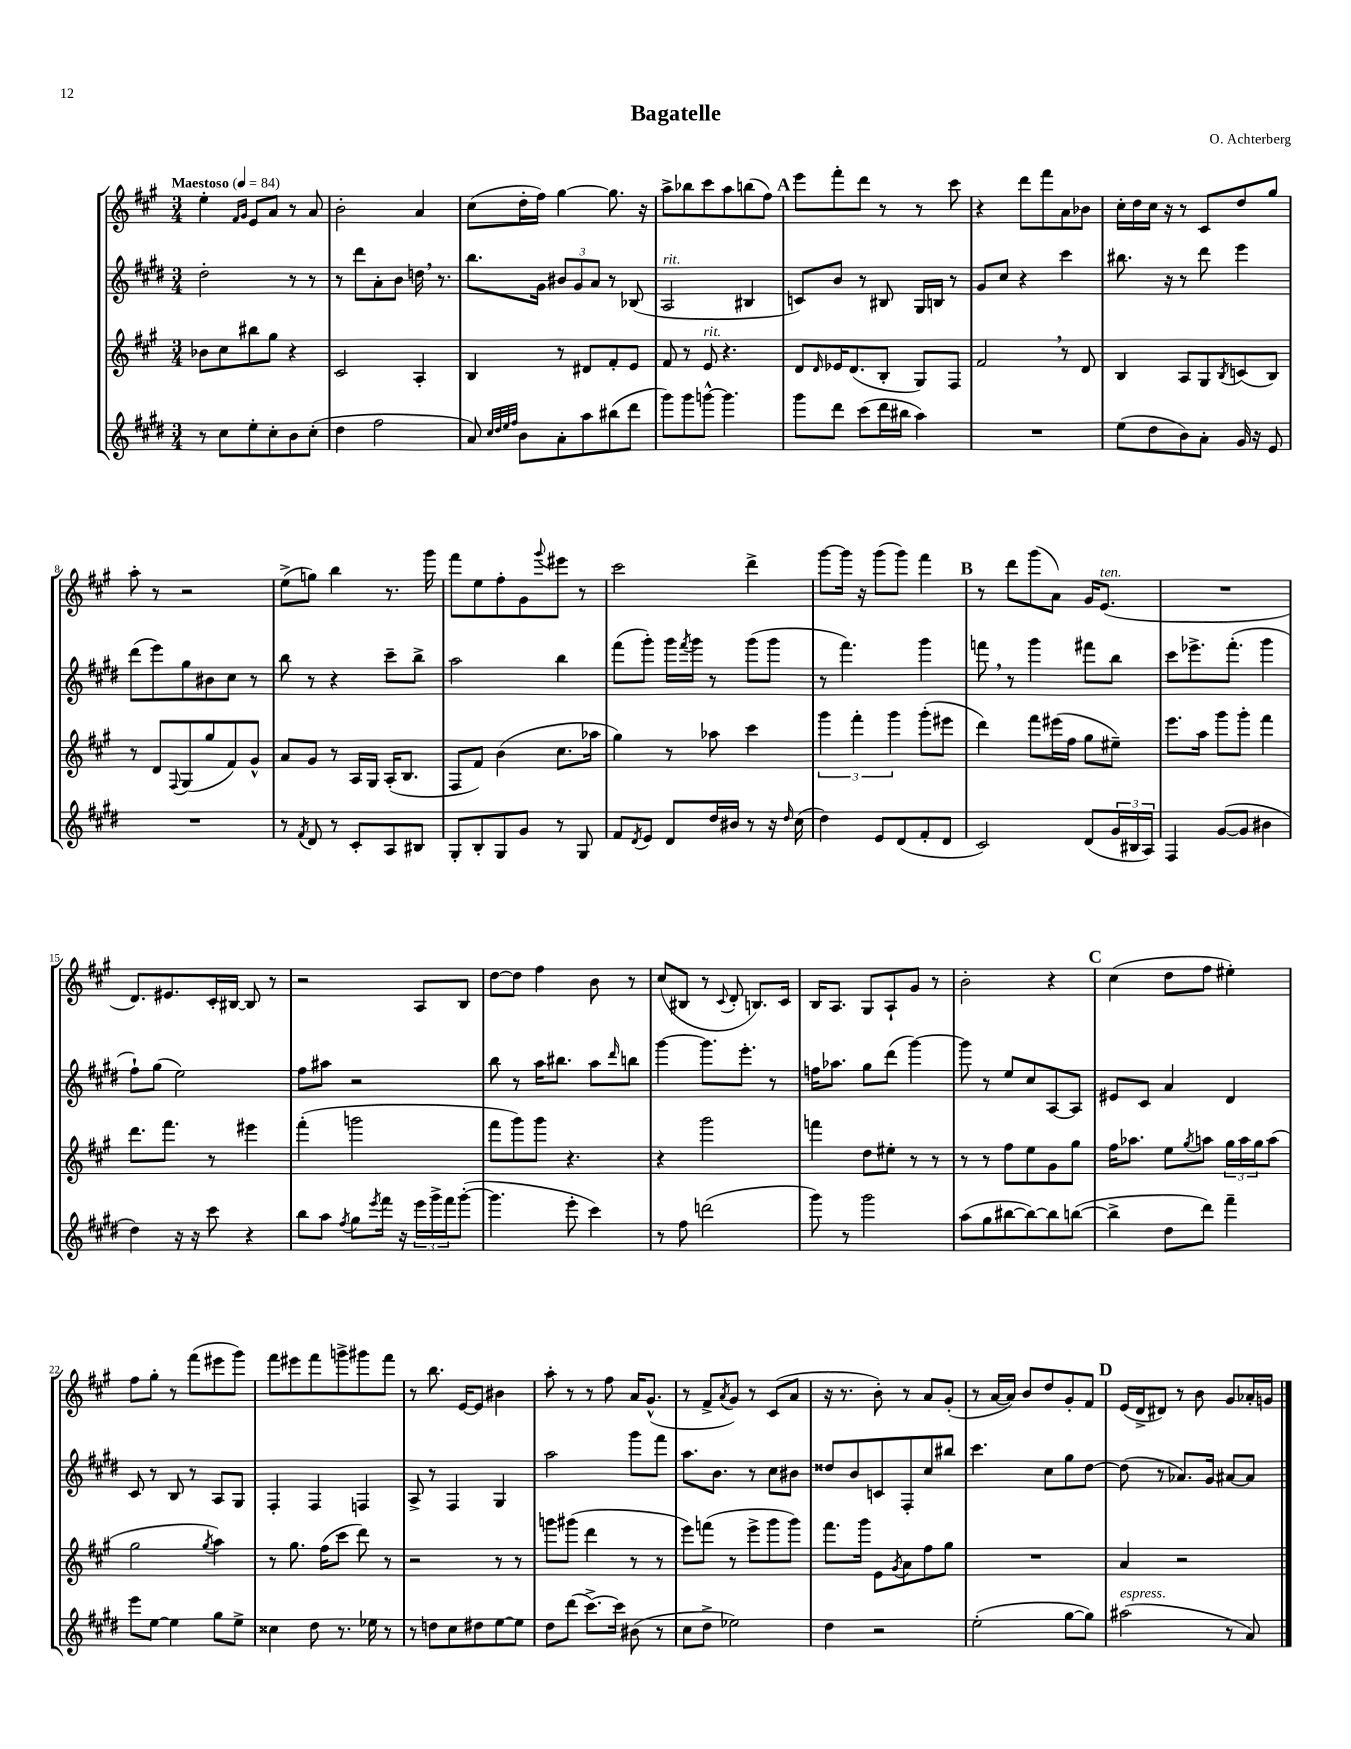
\header { title = "Bagatelle" composer = "O. Achterberg" }
<<
\new StaffGroup <<
\new Staff = "s0" {
    \clef treble \key a \major \numericTimeSignature \time 3/4 \tempo "Maestoso" 4 = 84
    e''4-. \grace { fis'16 gis'16 } e'8 a'8 r8 a'8 |
    b'2-. a'4 |
    cis''8( d''16-. fis''16) gis''4~ gis''8. r16 |
    a''8-> bes''8 cis'''8 a''8 b''8( fis''8) |
    \mark \markup { \bold "A" } e'''8 fis'''8-. d'''8 r8 r8 cis'''8 |
    r4 d'''8 fis'''8 a'8 bes'8 |
    cis''16-. d''16 cis''16 r16 r8 cis'8 d''8 gis''8 |
    a''8-. r8 r2 |
    e''8->( g''8) b''4 r8. gis'''16 |
    fis'''8 e''8 fis''8-. gis'8 \appoggiatura { gis'''8 } eis'''8 r8 |
    cis'''2 d'''4-> |
    gis'''8~ gis'''16 r16 gis'''8( gis'''8) fis'''4 |
    \mark \markup { \bold "B" } r8 d'''8 gis'''8( a'8) gis'16 e'8.^\markup { \italic "ten." }( |
    R2. |
    d'8.) eis'8. cis'16-. bis16~ bis8 r8 |
    r2 a8 b8 |
    d''8~ d''8 fis''4 b'8 r8 |
    cis''8( bis8 r8 \appoggiatura { cis'8 } d'8-. b8.) cis'16 |
    b16 a8. gis8 a8-! gis'8 r8 |
    b'2-. r4 |
    \mark \markup { \bold "C" } cis''4( d''8 fis''8 eis''4-.) |
    fis''8 gis''8-. r8 fis'''8( eis'''8 gis'''8) |
    fis'''8 eis'''8 fis'''8 g'''8-> gis'''8 fis'''8 |
    r8 b''8. e'16~ e'8 bis'4 |
    a''8-. r8 r8 fis''8 a'16 gis'8.-^( |
    r8 fis'8-> \acciaccatura { a'8 } gis'8) r8 cis'8( a'8 |
    r16 r8. b'8-.) r8 a'8 gis'8-.( |
    r8 a'16~ a'16) b'8 d''8 gis'8-. fis'8 |
    \mark \markup { \bold "D" } e'16( d'16-> dis'8) r8 b'8 gis'8 aes'16-. g'16 \bar "|." |
}
\new Staff = "s1" {
    \clef treble \key e \major \numericTimeSignature \time 3/4
    dis''2-. r8 r8 |
    r8 dis'''8 a'8-. b'8 d''16 \breathe r8. |
    b''8. gis'16 \tuplet 3/2 { bis'8 gis'8 a'8 } r8 bes8( |
    a2^\markup { \italic "rit." } bis4 |
    \mark \markup { \bold "A" } c'8) b'8 r8 bis8 gis16 b16 r8 |
    gis'8 cis''8 r4 cis'''4 |
    bis''8. r16 r8 dis'''8 e'''4 |
    dis'''8( e'''8) gis''8 bis'8 cis''8 r8 |
    b''8 r8 r4 cis'''8-- b''8-> |
    a''2 b''4 |
    fis'''8( gis'''8-.) gis'''16 \acciaccatura { fis'''8 } gis'''16 r8 gis'''8( gis'''8 |
    r8 fis'''4.) gis'''4 |
    \mark \markup { \bold "B" } f'''8 \breathe r8 gis'''4 fis'''8 b''8 |
    cis'''8 ees'''8.-> fis'''8.-.( gis'''4 |
    fis''8-!) gis''8( e''2) |
    fis''8 ais''8 r2 |
    b''8 r8 a''16 bis''8. a''8 \grace { dis'''16 } b''8 |
    gis'''4~ gis'''8. e'''8.-. r8 |
    f''16 aes''8. gis''8 dis'''8( gis'''4~) |
    gis'''8 r8 e''8 cis''8 a8~ a8 |
    \mark \markup { \bold "C" } eis'8 cis'8 a'4 dis'4 |
    cis'8 r8 b8 r8 a8 gis8 |
    fis4-. fis4 f4 |
    a8-> r8 fis4 gis4 |
    a''2 gis'''8 fis'''8 |
    a''8. b'8. r8 cis''8 bis'8 |
    disis''8 b'8 c'8 fis8-. cis''8 bis''8 |
    cis'''4. cis''8 gis''8 dis''8~ |
    \mark \markup { \bold "D" } dis''8( r8 aes'8.) gis'16 ais'8~ ais'8 \bar "|." |
}
\new Staff = "s2" {
    \clef treble \key a \major \numericTimeSignature \time 3/4
    bes'8 cis''8 bis''8 gis''8 r4 |
    cis'2 a4-. |
    b4 r8 dis'8 fis'8-. e'8 |
    fis'8 r8 e'8^\markup { \italic "rit." } r4. |
    \mark \markup { \bold "A" } d'8 \grace { d'16 } ees'16 d'8.( b8-. gis8) fis8 |
    fis'2 \breathe r8 d'8 |
    b4 a8 gis8 \acciaccatura { b8 } c'8( b8) |
    r8 d'8 \appoggiatura { fis8 } gis8( gis''8 fis'8) gis'8-^ |
    a'8 gis'8 r8 a16 gis16 a16-.( b8. |
    fis8 fis'8) b'4( cis''8. aes''16 |
    gis''4) r8 aes''8 cis'''4 |
    \tuplet 3/2 { gis'''4 fis'''4-. gis'''4 } gis'''8-.( eis'''8 |
    \mark \markup { \bold "B" } d'''4) fis'''8 eis'''16( fis''16 gis''8 eis''8--) |
    e'''8. a''16 gis'''8 gis'''8-. fis'''4 |
    d'''8. fis'''8. r8 eis'''4 |
    fis'''4-.( g'''2 |
    fis'''8 gis'''8) gis'''8 r4. |
    r4 gis'''2 |
    f'''4 d''8 eis''8-. r8 r8 |
    r8 r8 fis''8 e''8 gis'8 gis''8 |
    \mark \markup { \bold "C" } fis''16 aes''8. e''8 \acciaccatura { gis''8 } a''8 \tuplet 3/2 { gis''16 a''16 gis''16 } a''8( |
    gis''2 \acciaccatura { gis''8 } a''4) |
    r8 gis''8. fis''16( cis'''8 d'''8) r8 |
    r2 r8 r8 |
    g'''8 gis'''8( d'''4 r8 r8 |
    e'''8) f'''8( r8 e'''8-> gis'''8 gis'''8) |
    fis'''8. gis'''16 e'8 \acciaccatura { gis'8 } a'8 fis''8 gis''8 |
    R2. |
    \mark \markup { \bold "D" } a'4 r2 \bar "|." |
}
\new Staff = "s3" {
    \clef treble \key e \major \numericTimeSignature \time 3/4
    r8 cis''8 e''8-. cis''8-. b'8 cis''8-.( |
    dis''4 fis''2 |
    a'8) \grace { cis''32 dis''32 e''32 fis''32 } b'8 a'8-. a''8 bis''8( dis'''8 |
    gis'''8) gis'''8 g'''8~-^ g'''4. |
    \mark \markup { \bold "A" } gis'''8 dis'''8 cis'''8( dis'''16 bis''16 a''4) |
    R2. |
    e''8( dis''8 b'8) a'8-. gis'16 r16 e'8 |
    R2. |
    r8 \acciaccatura { fis'8 } dis'8 r8 cis'8-. a8 bis8 |
    gis8-. b8-. gis8 gis'8 r8 gis8 |
    fis'8 \acciaccatura { dis'8 } e'8 dis'8 dis''16 bis'16 r8 r16 \grace { dis''16 } cis''16( |
    dis''4) e'8 dis'8( fis'8-. dis'8 |
    \mark \markup { \bold "B" } cis'2) dis'8( \tuplet 3/2 { gis'16 bis16 a16) } |
    fis4 gis'8~( gis'8 bis'4 |
    dis''4) r16 r16 cis'''8 r4 |
    b''8 a''8 \acciaccatura { fis''8 } gis''8 \acciaccatura { e'''8 } fis'''16 r16 \tuplet 3/2 { e'''16 gis'''16-> fis'''16 } gis'''8~-.( |
    gis'''4. e'''8-. cis'''4) |
    r8 fis''8 d'''2( |
    gis'''8) r8 gis'''2 |
    a''8( gis''8 bis''8~ bis''8~) bis''8 b''8~( |
    \mark \markup { \bold "C" } b''4-> dis''8 dis'''8) fis'''4-- |
    e'''8 e''8~ e''4 gis''8 e''8-> |
    cisis''4 dis''8 r8. ees''16 r8 |
    r8 d''8 cis''8 dis''8 e''8~ e''8 |
    dis''8 dis'''8( cis'''8.~->) cis'''16 bis'8( r8 |
    cis''8 dis''8-> ees''2) |
    dis''4 r2 |
    e''2-.( gis''8~ gis''8) |
    \mark \markup { \bold "D" } ais''2^\markup { \italic "espress." }( r8 a'8) \bar "|." |
}
>>
>>
